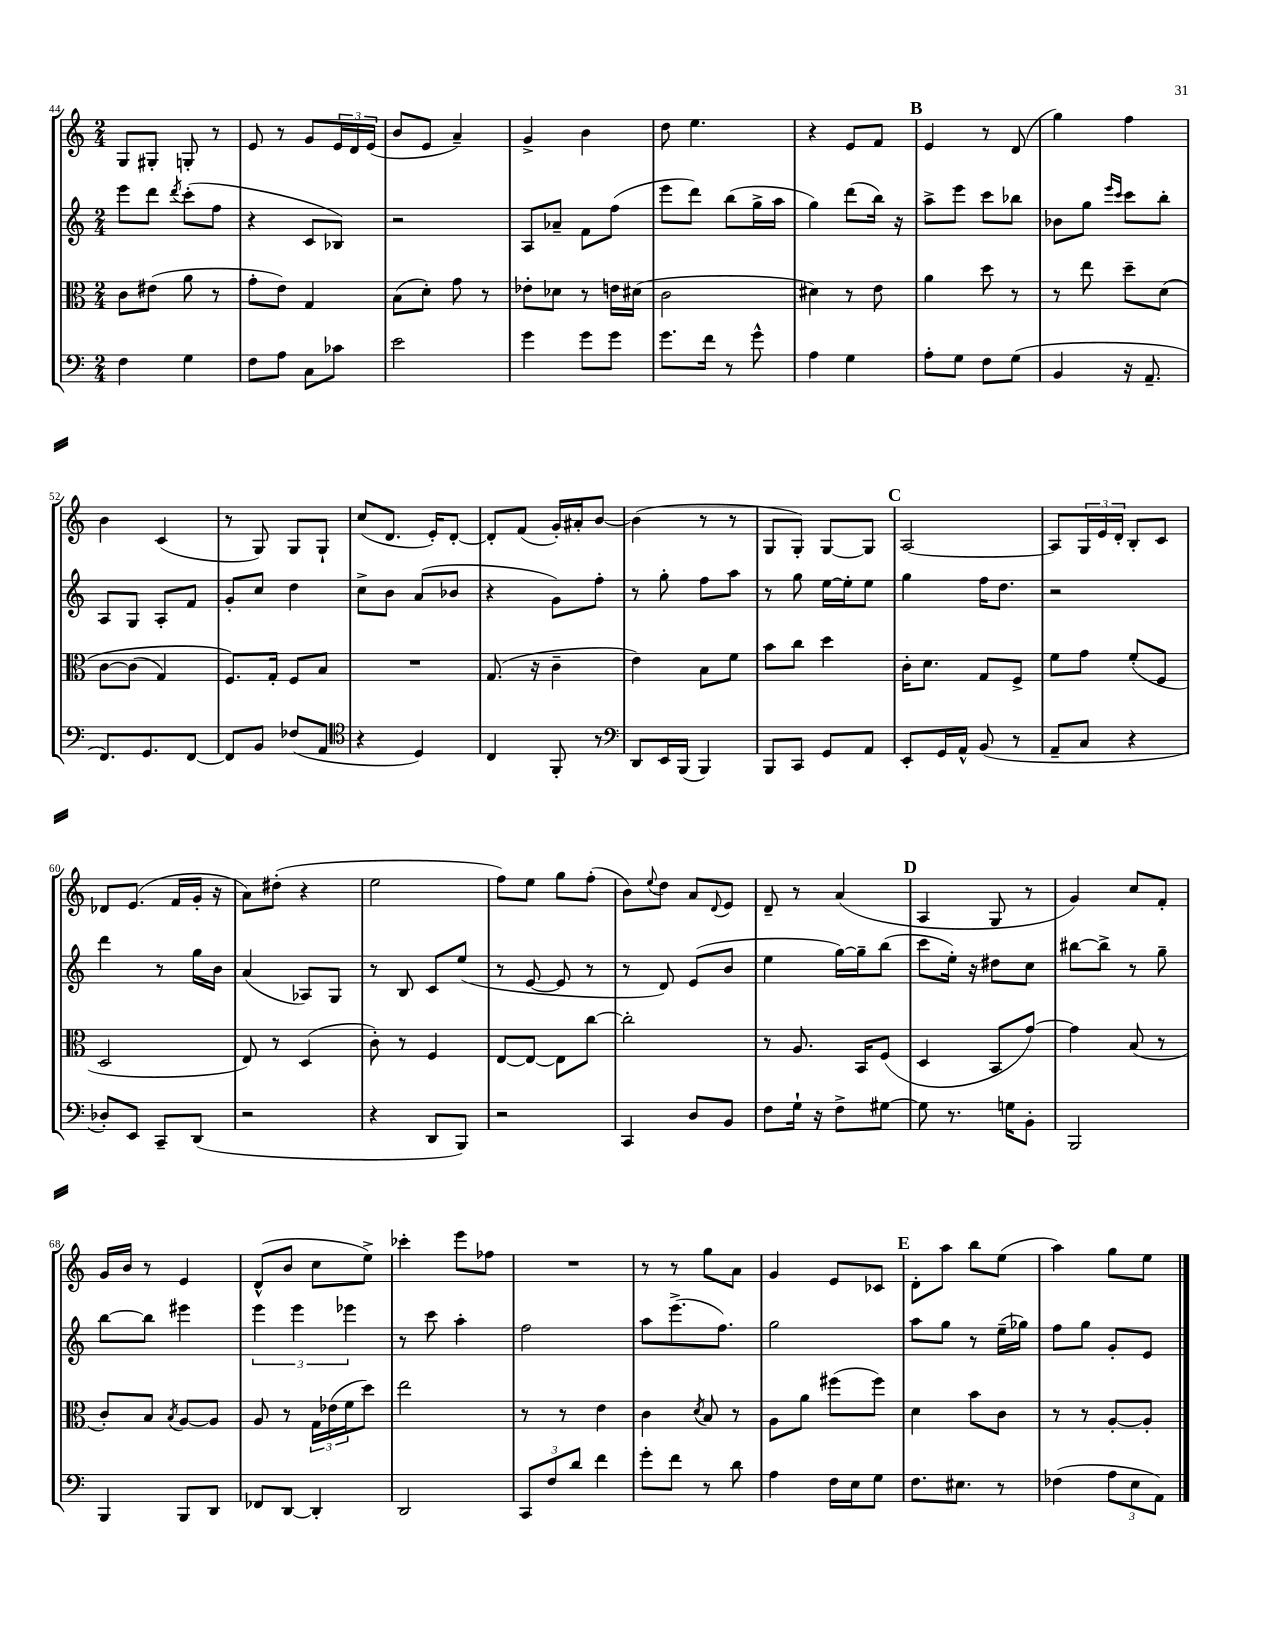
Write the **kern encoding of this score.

**kern	**kern	**kern	**kern
*staff4	*staff3	*staff2	*staff1
*clefF4	*clefC3	*clefG2	*clefG2
*k[]	*k[]	*k[]	*k[]
*M2/4	*M2/4	*M2/4	*M2/4
4F	8c	8eee	8G
.	(8e#	8ddd	8G#'
.	.	8qddd	.
4G	8a	(8ccc'	8G'
.	8r	8ff	8r
=	=	=	=
8F	8g'	4r	8e
8A	8e)	.	8r
8C	4G	8c	8g
8c-	.	8B-)	24e
.	.	.	24d
.	.	.	(24e
=	=	=	=
2e	(8B	2r	8b
.	8d')	.	8e
.	8g	.	4a~)
.	8r	.	.
=	=	=	=
4g	8e-'	8A	4g^
.	8d-	8a-~	.
8g	8r	8f	4b
8g	16e	(8ff	.
.	(16d#	.	.
=	=	=	=
8.g	2c	8eee	8dd
.	.	8ddd)	4.ee
16f	.	.	.
8r	.	(8bb	.
8g^^	.	16gg^	.
.	.	16aa	.
=	=	=	=
4A	4d#)	4gg)	4r
4G	8r	(8ddd	8e
.	8e	16bb)	8f
.	.	16r	.
=	=	=	=
8A'	4a	8aa^	4e
8G	.	8eee	.
8F	8dd	8ccc	8r
(8G	8r	8bb-	(8d
=	=	=	=
4BB	8r	8b-	4gg)
.	8ee	8gg	.
.	.	16qqeee	.
.	.	16qqccc	.
16r	8dd~	8ccc	4ff
8.AA~	.	.	.
.	&(8d	8bb'	.
=	=	=	=
8.FF)	[8c	8A	4b
.	(8c]	8G	.
8.GG	.	.	.
.	4G)	8A'	(4c
[8FF	.	8f	.
=	=	=	=
8FF]	8.F&)	8g'	8r
8BB	.	8cc	8G)
.	16G'	.	.
(8F-	8F	4dd	8G
8AA	8B	.	8G`
=	=	=	=
*clefC4	*	*	*
4r	2r	8cc^	(8cc
.	.	8b	8.d
4D)	.	(8a	.
.	.	.	16e')
.	.	8b-	[8d'
=	=	=	=
4C	(8.G	4r	8d']
.	.	.	(8f
.	16r	.	.
8FF'	4c~	8g)	16g')
.	.	.	16a#'
8r	.	8ff'	[8b
=	=	=	=
*clefF4	*	*	*
8DD	4e)	8r	(4b]
16EE	.	8gg'	.
(16BBB	.	.	.
4BBB)	8B	8ff	8r
.	8f	8aa	8r
=	=	=	=
8BBB	8b	8r	8G
8CC	8cc	8gg	8G')
8GG	4dd	[16ee	[8G
.	.	16ee']	.
8AA	.	8ee	8G]
=	=	=	=
8EE'	16c'	4gg	[2A
.	8.d	.	.
16GG	.	.	.
16AA^^	.	.	.
(8BB	8G	16ff	.
.	.	8.dd	.
8r	8F^	.	.
=	=	=	=
8AA~	8f	2r	8A]
8C	8g	.	24G
.	.	.	24e
.	.	.	24d'
4r	(8f'	.	8B'
.	8F	.	8c
=	=	=	=
8D-')	2D	4ddd	8d-
8EE	.	.	(8.e
8CC~	.	8r	.
.	.	.	16f
(8DD	.	16gg	16g'
.	.	16b	16r
=	=	=	=
2r	8E)	(4a	8a)
.	8r	.	(8dd#'
.	(4D	8A-)	4r
.	.	8G	.
=	=	=	=
4r	8c')	8r	2ee
.	8r	8B	.
8DD	4F	8c	.
8BBB)	.	(8ee	.
=	=	=	=
2r	[8E	8r	8ff)
.	8E_	[8e	8ee
.	8E]	8e]	8gg
.	[8cc	8r	(8ff'
=	=	=	=
4CC	2cc']	8r	8b)
.	.	.	8qqee
.	.	8d)	8dd
8D	.	(8e	8a
.	.	.	8qqd
8BB	.	8b	8e
=	=	=	=
8F	8r	4ee	8d~
16G`	8.A	.	8r
16r	.	.	.
8F^	.	[16gg)	(4a
.	16BB	16gg~]	.
[8G#	(8F	(8bb	.
=	=	=	=
8G#]	4D	8ccc	4A
8.r	.	16ee')	.
.	.	16r	.
.	8BB	8dd#	8G
16G	.	.	.
8BB'	[8g)	8cc	8r
=	=	=	=
2BBB	4g]	[8bb#	4g)
.	.	8bb#^]	.
.	(8B	8r	8cc
.	8r	8gg~	8f'
=	=	=	=
4BBB	8c')	[8bb	16g
.	.	.	16b
.	8B	8bb]	8r
.	8qB	.	.
8BBB	[8A	4eee#	4e
8DD	8A]	.	.
=	=	=	=
8FF-	8A	6eee	(8d^^
[8DD	8r	.	8b
.	.	6eee	.
4DD']	24G	.	8cc
.	(24e-	.	.
.	24f	6eee-	.
.	8dd)	.	8ee^)
=	=	=	=
2DD	2ee	8r	4ccc-'
.	.	8ccc	.
.	.	4aa'	8eee
.	.	.	8ff-
=	=	=	=
12CC	8r	2ff	2r
12F	.	.	.
.	8r	.	.
12d	.	.	.
4f	4e	.	.
=	=	=	=
8g'	4c	8aa	8r
8f	.	(8.eee^	8r
.	8qd	.	.
8r	8B	.	8gg
.	.	8.ff)	.
8d	8r	.	8a
=	=	=	=
4A	8A	2gg	4g
.	8a	.	.
16F	(8ff#	.	8e
16E	.	.	.
8G	8ff#)	.	8c-
=	=	=	=
8.F	4d	8aa	8d'
.	.	8gg	8aa
8.E#	.	.	.
.	8b	8r	8bb
8r	8c	(16ee~	(8ee
.	.	16gg-)	.
=	=	=	=
(4F-	8r	8ff	4aa)
.	8r	8gg	.
12A	[8A'	8g'	8gg
12E	.	.	.
.	8A']	8e	8ee
12AA)	.	.	.
==	==	==	==
*-	*-	*-	*-
